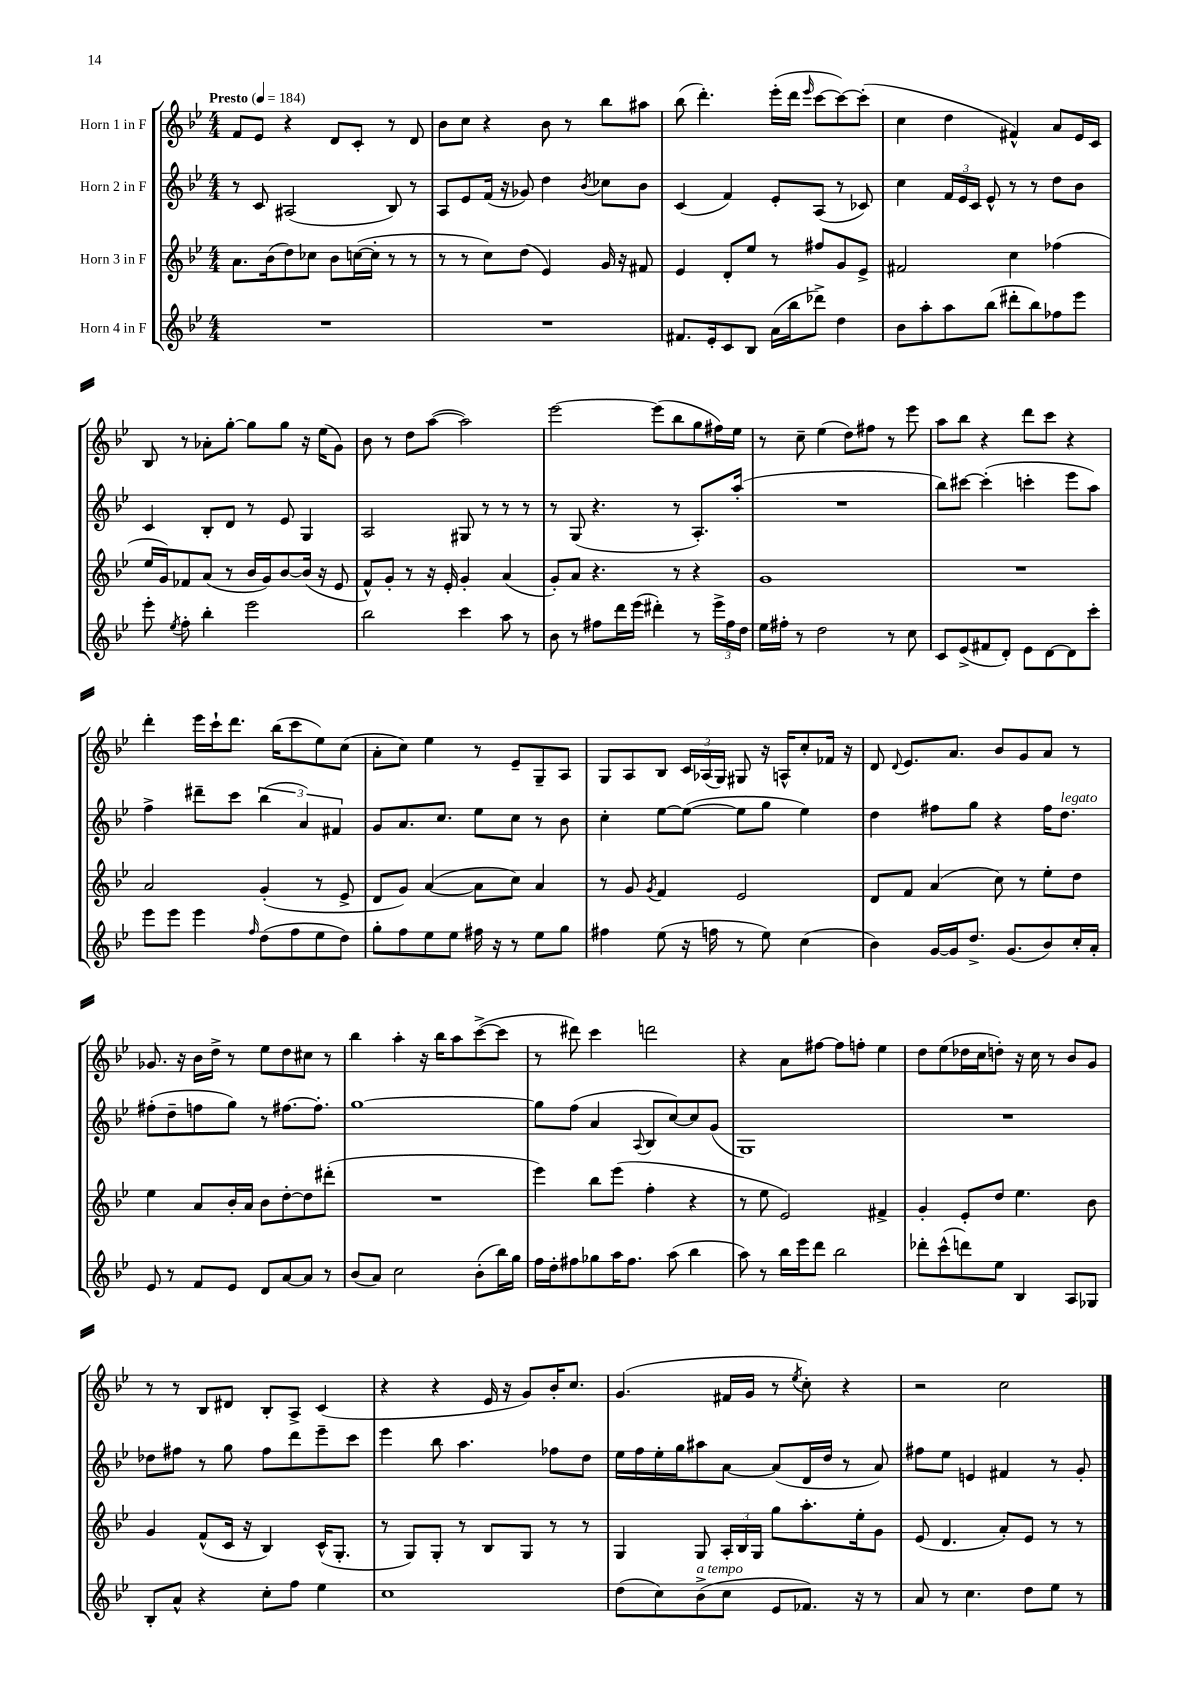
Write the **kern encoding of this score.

**kern	**kern	**kern	**kern
*staff4	*staff3	*staff2	*staff1
*clefG2	*clefG2	*clefG2	*clefG2
*k[b-e-]	*k[b-e-]	*k[b-e-]	*k[b-e-]
*M4/4	*M4/4	*M4/4	*M4/4
*MM184	*MM184	*MM184	*MM184
1r	8.a\L	8r	8f/L
.	.	8c/	8e-/J
.	(16b-\k	.	.
.	8dd\)	(2A#/	4r
.	8cc-\J	.	.
.	8b-\L	.	8d/L
.	([16cc\L	.	8c'/J
.	16cc'\]JJ	.	.
.	8r	8B-/)	8r
.	8r	8r	8d/
=	=	=	=
1r	8r	8A/L	8b-\L
.	8r	8e-/	8cc\J
.	8cc\L)	(16f/Jk	4r
.	.	16r	.
.	(8dd\J	8g-/)	.
.	4e-/)	4dd\	8b-\
.	.	.	8r
.	.	8qb-/	.
.	16g/	8cc-\L	8bb-\L
.	16r	.	.
.	8f#/	8b-\J	8aa#\J
=	=	=	=
8.f#/L	4e-/	(4c/	(8bb-\
.	.	.	4.ddd'\)
16e-'/k	.	.	.
8c/	8d'/L	4f/)	.
8B-/J	8ee-/J	.	.
(16a\LL	8r	8e-'/L	(16eee-'\LL
16bb-\J	.	.	16ddd\JJ
.	.	.	16qqeee-/
8ddd-^\J)	8ff#/L	(8A/J	[8ccc\L
4dd\	8g/	8r	8ccc\_)
.	8e-^/J	8c-/)	(8ccc'\]J
=	=	=	=
8b-\L	2f#/	4cc\	4cc\
8aa'\	.	.	.
8aa\	.	24f/LL	4dd\
.	.	24e-/	.
.	.	24c/JJ	.
(8bb-\J	.	8e-^^/	.
8ddd#'\L	4cc\	8r	4f#^^/)
8bb-\)	.	8r	.
8ff-\	(4ff-\	8dd\L	8a/L
8eee-\J	.	8b-\J	16e-/L
.	.	.	16c/JJ
=	=	=	=
8eee-'\	16ee-/LL	4c/	8B-/
.	16g/J)	.	.
8qee-/	.	.	.
8ff'\	8f-/	.	8r
4bb-'\	(8a/J	8B-'/L	8a-'\L
.	8r	8d/J	[8gg'\J
2eee-\	16b-/LL	8r	8gg\]L
.	16g/J)	.	.
.	[8b-/	8e-/	8gg\J
.	(16b-/]Jk	4G/	16r
.	16r	.	(16ee-\LK
.	8e-/	.	8g\J)
=	=	=	=
2bb-\	8f^^/L)	2A/	8b-\
.	8g'/J	.	8r
.	8r	.	8dd\L
.	16r	.	([8aa\J
.	16e-'/	.	.
4ccc\	4g'/	8G#/	2aa\])
.	.	8r	.
8aa\	(4a/	8r	.
8r	.	8r	.
=	=	=	=
8b-\	8g'/L)	8r	[2eee-\
8r	8a/J	(8G/	.
8ff#\L	4.r	4.r	.
16ddd\L	.	.	.
(16eee-\JJ	.	.	.
4ddd#'\)	.	.	(8eee-\]L
.	8r	8r	8bb-\
8r	4r	8.A'/L)	8gg\
24eee-^\LL	.	.	16ff#\L)
24ff#\	.	.	.
.	.	(16aa'/Jk	16ee-\JJ
24dd\JJ	.	.	.
=	=	=	=
16ee-\LL	1g	1r	8r
16ff#'\JJ	.	.	.
8r	.	.	8cc~\
2dd\	.	.	(4ee-\
.	.	.	8dd\L)
.	.	.	8ff#\J
8r	.	.	8r
8cc\	.	.	8eee-\
=	=	=	=
8c/L	1r	8bb-\L)	8aa\L
(8e-^/	.	[8ccc#\J	8bb-\J
8f#/	.	(4ccc#'\]	4r
8d'/J)	.	.	.
8e-\L	.	4ccc'\	8ddd\L
[8d\	.	.	8ccc\J
8d\]	.	8eee-\L	4r
8ccc'\J	.	8aa\J)	.
=	=	=	=
8eee-\L	2a/	4ff^\	4ddd'\
8eee-\J	.	.	.
4eee-\	.	8ddd#~\L	16eee-\LL
.	.	.	16ccc`\J
.	.	8ccc\J	8.ddd\J
16qqff/	.	.	.
(8dd\L	(4g'/	(6bb-\	.
.	.	.	(16bb-\LK
8ff\	.	.	8ccc\
.	.	6a/)	.
8ee-\	8r	.	8ee-\)
.	.	6f#/	.
8dd\J)	8e-^/	.	(8cc\J
=	=	=	=
8gg'\L	8d/L	8g/L	8a'\L
8ff\	8g/J)	8.a/	8cc\J)
8ee-\	([4a/	.	4ee-\
.	.	8.cc/J	.
8ee-\J	.	.	.
16ff#\	8a\]L	8ee-\L	8r
16r	.	.	.
8r	8cc\J)	8cc\J	8e-~/L
8ee-\L	4a/	8r	8G~/
8gg\J	.	8b-\	8A/J
=	=	=	=
4ff#\	8r	4cc'\	8G/L
.	8g/	.	8A/
.	8qg/	.	.
(8ee-\	4f/	[8ee-\L	8B-/J
16r	.	(8ee-\_J	24c/LL
.	.	.	(24A-/
16ff\	.	.	.
.	.	.	24G/JJ)
8r	2e-/	8ee-\]L	8G#/
8ee-\)	.	8gg\J	16r
.	.	.	16A^^/LK
(4cc\	.	4ee-\)	8cc'/
.	.	.	16f-/Jk
.	.	.	16r
=	=	=	=
4b-\)	8d/L	4dd\	8d/
.	.	.	8qqd/
.	8f/J	.	8.e-/L
[16g/LL	(4a/	8ff#\L	.
16g/]J	.	.	8.a/J
8.dd^/J	.	8gg\J	.
.	8cc\)	4r	8b-/L
(8.g/L	.	.	.
.	8r	.	8g/
8b-/)	8ee-'\L	16ff#\LK	8a/J
.	.	8.dd\J	.
16cc'/L	8dd\J	.	8r
16a'/JJ	.	.	.
=	=	=	=
8e-/	4ee-\	(8ff#'\L	8.g-/
8r	.	8dd~\	.
.	.	.	16r
8f/L	8a/L	8ff\	16b-\LL
.	.	.	16dd^\JJ
8e-/J	16b-'/L	8gg\J)	8r
.	16a/JJ	.	.
8d/L	8b-\L	8r	8ee-\L
[8a/	[8dd'\	[8.ff#\L	8dd\
8a/]J	8dd\]	.	8cc#\J
.	.	8.ff#'\]J	.
8r	(8ddd#'\J	.	8r
=	=	=	=
(8b-/L	1r	[1gg	4bb-\
8a/J)	.	.	.
2cc\	.	.	4aa'\
.	.	.	16r
.	.	.	16bb-\LK
.	.	.	8aa\
(8b-'\L	.	.	([8ccc^\
16bb-\L)	.	.	8ccc\]J
16gg\JJ	.	.	.
=	=	=	=
16ff\LL	4eee-\)	8gg\]L	8r
16dd'\J	.	.	.
8ff#\	.	(8ff\J	8ddd#\)
8gg-\	8bb-\L	4a/	4ccc\
16aa\K	(8eee-\J	.	.
8.ff#\J	.	.	.
.	.	8qqA/	.
.	4ff'\	8B-/L	2ddd\
(8aa\	.	[8cc/)	.
4bb-\	4r	8cc/]	.
.	.	(8g/J	.
=	=	=	=
8aa\)	8r	1G)	4r
8r	8ee-\	.	.
16bb-\LL	2e-/)	.	8a\L
16eee-\J	.	.	.
8ddd\J	.	.	[8ff#\J
2bb-\	.	.	8ff#\]L
.	.	.	8ff'\J
.	4f#^/	.	4ee-\
=	=	=	=
8ddd-'\L	4g'/	1r	8dd\L
(8ccc^^\	.	.	(8ee-\
8ddd\)	8e-'/L	.	16dd-\L
.	.	.	16cc\J
8ee-\J	8dd/J	.	8dd'\J)
4B-/	4.ee-\	.	16r
.	.	.	16cc\
.	.	.	8r
8A/L	.	.	8b-/L
8G-/J	8b-\	.	8g/J
=	=	=	=
8B-'/L	4g/	8dd-\L	8r
8a^^/J	.	8ff#\J	8r
4r	(8f^^/L	8r	8B-/L
.	16c/Jk	8gg\	8d#/J
.	16r	.	.
8cc'\L	4B-/)	8ff#\L	8B-'/L
8ff\J	.	8ddd\	8A^/J
4ee-\	(16c^^/LK	8eee-~\	(4c/
.	8.G'/J	.	.
.	.	8ccc\J	.
=	=	=	=
1cc	8r	4eee-\	4r
.	8G/L)	.	.
.	8G'/J	8bb-\	4r
.	8r	4.aa\	.
.	8B-/L	.	16e-/
.	.	.	16r
.	8G/J	.	8g/L)
.	8r	8ff-\L	16b-'/K
.	.	.	8.cc/J
.	8r	8dd\J	.
=	=	=	=
(8dd\L	4G/	16ee-\LL	(4.g/
.	.	16ff\	.
8cc\)	.	16ee-'\	.
.	.	16gg\J	.
(8b-^\	8G/	8aa#\	.
8cc\J	24A'/LL	[8a\J	16f#/LL
.	24B-/	.	.
.	.	.	16g/JJ
.	24G/JJ	.	.
8e-/L	8gg\L	(8a/]L	8r
.	.	.	8qee-/
8.f-/J)	8.aa'\	16d/L	8cc'\)
.	.	16dd/JJ	.
.	.	8r	4r
16r	16ee-'\k	.	.
8r	8g\J	8a/)	.
=	=	=	=
8a/	(8e-/	8ff#\L	2r
8r	4.d/	8ee-\J	.
4.cc\	.	4e/	.
.	8a'/L)	4f#/	2cc\
8dd\L	8e-/J	.	.
8ee-\J	8r	8r	.
8r	8r	8g'/	.
==	==	==	==
*-	*-	*-	*-
